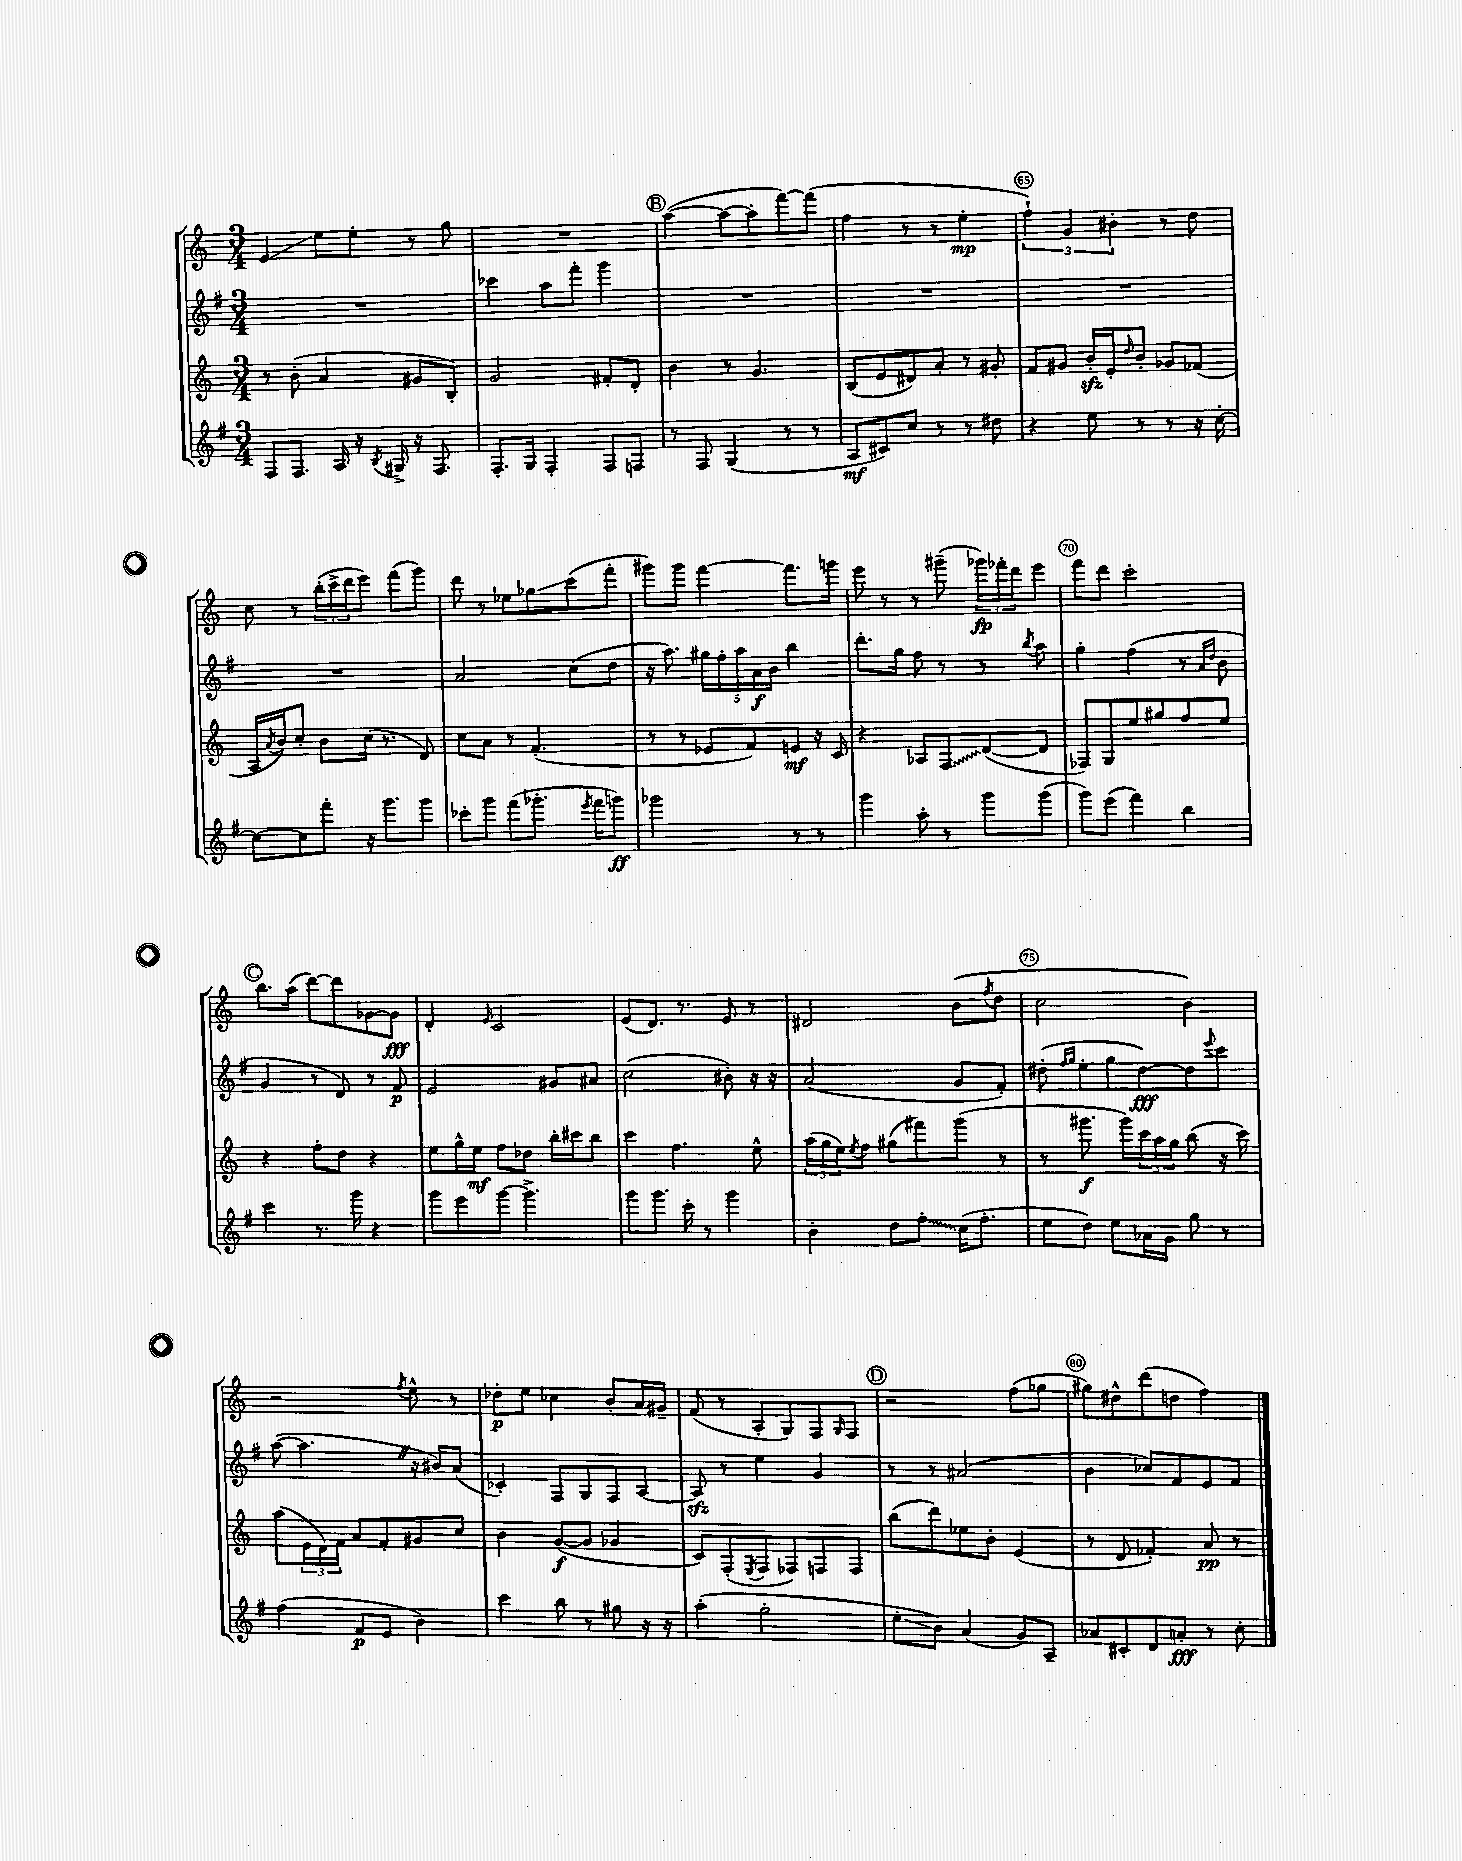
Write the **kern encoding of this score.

**kern	**kern	**kern	**kern
*staff4	*staff3	*staff2	*staff1
*clefG2	*clefG2	*clefG2	*clefG2
*k[f#]	*k[]	*k[f#]	*k[]
*M3/4	*M3/4	*M3/4	*M3/4
8F#	8r	2.r	4e
8.F#	(8b'	.	.
.	4a	.	8ee
16A	.	.	.
16r	.	.	8ee'
8qB	.	.	.
16G#^	.	.	.
16r	8g#	.	8r
8.F#	.	.	.
.	8B')	.	8gg
=	=	=	=
8.F#'	2g	4ccc-	2.r
16G	.	.	.
4F#'	.	8aa	.
.	.	8fff#'	.
8F#	8f#'	4ggg	.
8F	8d'	.	.
=	=	=	=
8r	4b	2.r	([4aa
8F#	.	.	.
(4G	8r	.	8aa_
.	4.g	.	8aa']
8r	.	.	[8fff)
8r	.	.	(8fff]
=	=	=	=
8A	(8B	2.r	4ff
8c#)	8e	.	.
8cc	8d#)	.	8r
8r	8a'	.	8r
8r	8r	.	4ee'
8dd#	8g#'	.	.
=	=	=	=
4r	8f	2.r	6ff`)
.	8g#	.	.
.	.	.	6g
8ee	16b'	.	.
.	16e'	.	.
.	.	.	6b#'
.	16qqdd	.	.
8r	8b'	.	.
8r	8g-	.	8r
16r	(8f-	.	8dd
[16cc'	.	.	.
=	=	=	=
8cc_	16A	2.r	8cc
.	8qa	.	.
.	16b)	.	.
8cc]	8cc'	.	8r
8fff#'	8b	.	(24bb'
.	.	.	24ccc^
.	.	.	24ddd
16r	(16cc	.	8eee)
8.ggg	8.r	.	.
.	.	.	(8fff
8ggg	8d)	.	8ggg)
=	=	=	=
8ccc-'	8cc	2a	8ddd
8ggg	8a	.	8r
(8fff#	8r	.	8ee-
8.ggg-'	(4.f'	.	8gg-
.	.	(8cc	(8ccc
8qeee	.	.	.
16fff#	.	.	.
8ggg)	.	8dd	8fff'
=	=	=	=
2ggg-	8r	16r	8ggg#)
.	.	8.aa)	.
.	8r	.	8ggg#
.	8e-	20gg#	[4fff
.	.	20ff#'	.
.	.	20aa	.
.	8f)	.	.
.	.	20a	.
.	.	20b	.
8r	8e	4bb	8.fff]
8r	16r	.	.
.	16c	.	16ggg
=	=	=	=
4ggg	4r	8.ddd'	8eee
.	.	.	8r
.	.	16gg	.
8aa'	8A-	8ff#	8r
8r	8F	8r	(8ggg#~
8ggg	([8d	8r	24ggg-)
.	.	.	24fff-'
.	.	.	24ddd
.	.	8qbb	.
(8ggg	8d]	8aa	8eee
=	=	=	=
8ggg)	8F-)	4gg'	8fff
(8eee	8G	.	8ddd
4fff#)	8ee	(4ff#	2ccc'
.	8gg#	.	.
4bb	8ff	8r	.
.	.	16qqa	.
.	.	16qqdd	.
.	8ee	8b	.
=	=	=	=
4ccc	4r	4g	8.bb
.	.	.	(16aa
8.r	8ff'	8r	[8ddd)
.	8dd	8d)	8ddd]
16ggg	.	.	.
4r	4r	8r	[8g-
.	.	8f#	8g-]
=	=	=	=
8ggg	8ee	2e	4d'
8eee	16gg^^	.	.
.	16ee	.	.
.	.	.	16qqe
[8ggg	8ff	.	2c
4.ggg^]	8dd-	.	.
.	16bb'	8g#	.
.	16ccc#	.	.
.	8bb	8a#	.
=	=	=	=
8ggg	4ccc	(2cc	(8e
8.ggg	.	.	8.d)
.	4.ff	.	.
16ccc'	.	.	8.r
8r	.	.	.
4ggg	.	8b#')	8e
.	8ee^^	16r	8r
.	.	16r	.
=	=	=	=
4b'	(24aa	(2a	2d#
.	24gg	.	.
.	24ee)	.	.
.	8qee	.	.
.	8ff	.	.
8dd	(8gg#	.	.
8ff#'	8fff#)	.	.
(16cc	(8ggg	8g	(8b
8.ff#'	.	.	.
.	.	.	8qff
.	8r	8f#')	8dd
=	=	=	=
8ee	8r	(8dd#'	2cc
.	.	16qqff#	.
.	.	16qqgg	.
8dd)	8.ggg#	8ee'	.
8ee	.	8gg	.
.	16ggg#)	.	.
16a-	24ccc	[8dd#)	.
.	24aa	.	.
16g	.	.	.
.	24gg	.	.
8gg	(8bb	8dd#]	4b)
.	.	8qqeee	.
8r	16r	8ccc	.
.	16ccc)	.	.
=	=	=	=
(4ff#	(8aa	([8aa	2r
.	24e	4.aa]	.
.	24d)	.	.
.	24f	.	.
8f#	8a	.	.
8e	8f'	.	.
.	.	.	8qff
4b)	8g#	16r	8ee^^
.	.	16b#)	.
.	8cc	(8a	8r
=	=	=	=
4ccc	4b	4c-')	8dd-'
.	.	.	8ee
8bb	([8g	8F#	4cc-
8r	8g]	8G	.
8gg#	4g-	8F#	8b'
16r	.	[8A	16a
16r	.	.	16g#~
=	=	=	=
(4aa'	8c)	8A]	(8f
.	(8F'	8r	8r
.	8qE	.	.
2gg'	8F	4ee	8A'
.	8F-)	.	8G)
.	8F	4g	8F
.	.	.	16qqG
.	8F	.	8F
=	=	=	=
8ee'	(8bb	8r	2r
8b)	8ddd)	8r	.
(4a	8ee-	(2a#	.
.	8b'	.	.
8g)	(4e	.	(8ff
8A~	.	.	8gg-
=	=	=	=
8a-	8r	4b	8gg#)
8c#'	8d	.	8dd#^^
8d	4f-')	8cc-)	(8ddd
8a'	.	8f#	8dd
8r	8a	8e	4ff)
8cc'	8r	8f#	.
==	==	==	==
*-	*-	*-	*-
